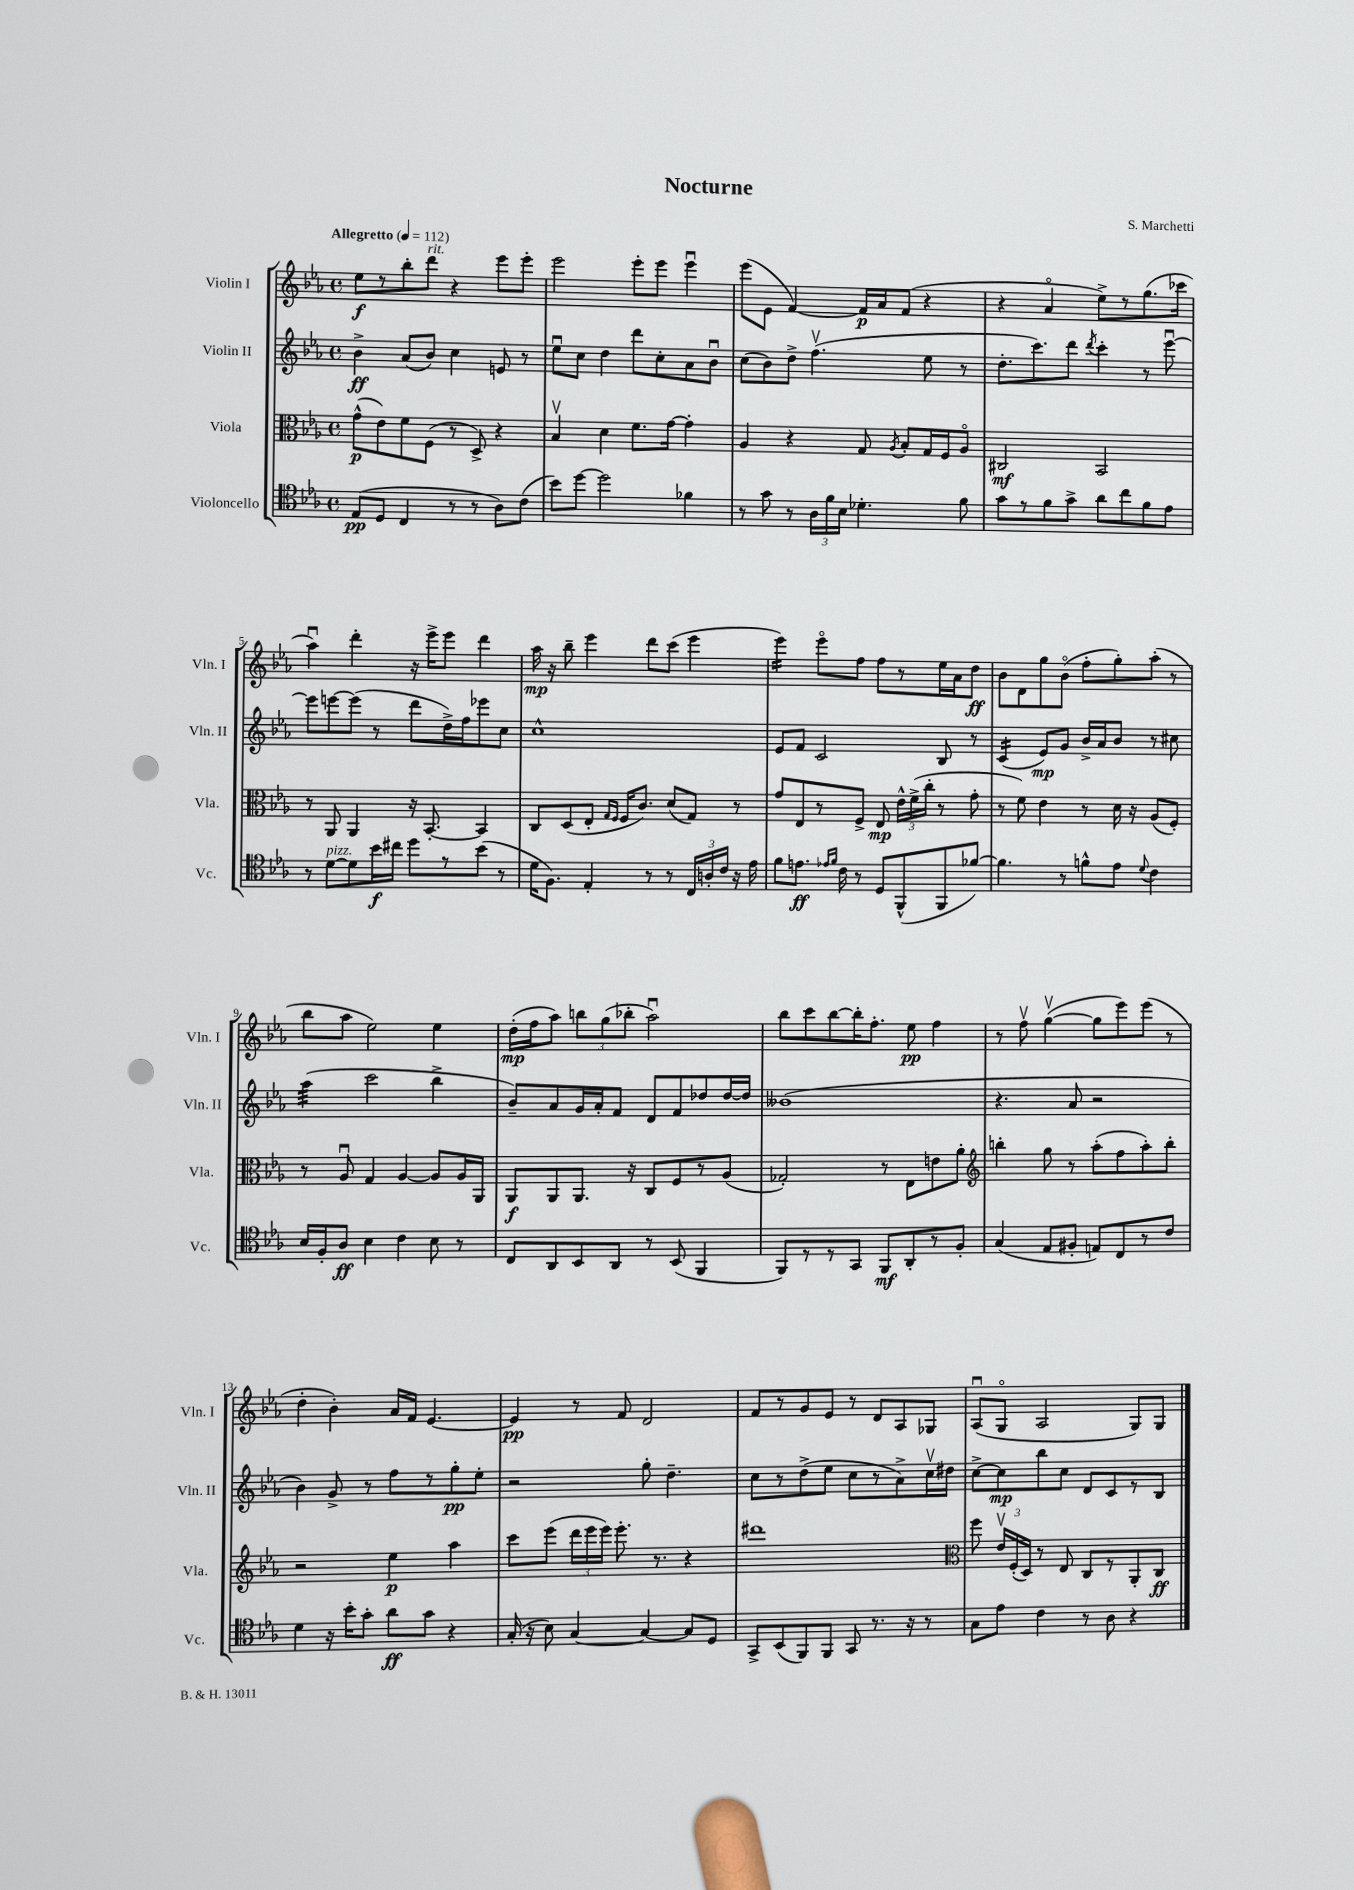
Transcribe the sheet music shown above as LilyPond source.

\header { title = "Nocturne" composer = "S. Marchetti" }
<<
\new StaffGroup <<
\new Staff = "s0" \with { instrumentName = "Violin I" shortInstrumentName = "Vln. I" } {
    \clef treble \key ees \major \defaultTimeSignature \time 4/4 \tempo "Allegretto" 4 = 112
    \autoBeamOff ees''8[\f r8 bes''8-. d'''8]^\markup { \italic "rit." } r4 ees'''8[ ees'''8]-. |
    ees'''2 ees'''8[-. ees'''8] ees'''4\downbow |
    ees'''8[( ees'8] f'4~) f'16[\p aes'16 f'8]( r4 |
    r4 aes'4\flageolet ees''8[->) r8 g''8.( ces'''16] |
    aes''4\downbow) d'''4-. r16 ees'''16[-> ees'''8] d'''4 |
    aes''16\mp r16 bes''8-- ees'''4 d'''8[ c'''8]( ees'''4 |
    ees'''4:16) ees'''8[\flageolet f''8] f''8[ r8 ees''16 aes'16 d''8]\ff |
    bes'8[ d'8 g''8 bes'8]\flageolet( f''8[-. g''8-.) aes''8]-.( r8 |
    bes''8[ aes''8] ees''2) ees''4 |
    d''16[-.\mp( f''16 aes''8]) \tuplet 3/2 { b''8[ g''8( bes''8]-. } aes''2\downbow) |
    bes''8[ c'''8 bes''8~ bes''16-. f''8.]-. ees''8\pp f''4 |
    r8 f''8\upbow g''4~\upbow( g''8[ ees'''8) ees'''8]( r8 |
    d''4-. bes'4-.) aes'16[ f'16] ees'4.~ |
    ees'4\pp r8 f'8 d'2 |
    f'8[ r8 g'8 ees'8] r8 d'8[ aes8 ges8] |
    aes8[\downbow( g8]\flageolet aes2 g8[) g8] \bar "|." |
}
\new Staff = "s1" \with { instrumentName = "Violin II" shortInstrumentName = "Vln. II" } {
    \clef treble \key ees \major \defaultTimeSignature \time 4/4
    \autoBeamOff bes'4->\ff aes'8[( bes'8]) c''4 e'8 r8 |
    ees''8[\downbow c''8] d''4 d'''8[ c''8-. aes'8 bes'8]\downbow |
    c''8[( bes'8) d''8]-> f''4.\upbow( ees''8 r8 |
    d''8.[-. c'''8.) d'''8] \acciaccatura { d'''8 } c'''4-. r8 ees'''8~\downbow |
    ees'''8[ e'''8~ e'''8]( r8 d'''8[ d''16->) f''16 ees'''8 c''8] |
    c''1-^ |
    ees'8[ f'8] c'2 bes8 r8 |
    c'4:16( ees'8[\mp) g'8] bes'16[-> aes'16 bes'8] r8 cis''8 |
    aes''4:32( c'''2 bes''4-> |
    bes'8[--) aes'8 g'16 aes'16-. f'8] d'8[ f'8 des''8 des''16~ des''16] |
    beses'1( |
    r4. aes'8 r2 |
    bes'4) g'8-> r8 f''8[ r8 g''8-.\pp ees''8]-. |
    r2 g''8-. d''4.-- |
    c''8[ r8 d''8->( ees''8] c''8[ r8 aes'8->) c''16\upbow dis''16] |
    c''8[~-> c''8\mp bes''8 c''8] d'8[ c'8 r8 bes8] \bar "|." |
}
\new Staff = "s2" \with { instrumentName = "Viola" shortInstrumentName = "Vla." } {
    \clef alto \key ees \major \defaultTimeSignature \time 4/4
    \autoBeamOff g'8[-^\p( ees'8) f'8 f8]( r8 d8->) r4 |
    bes4\upbow d'4 f'8.[ g'16]~ g'4-. |
    aes4 r4 g8 \acciaccatura { aes8 } bes8[-. g16 f16 aes8]\flageolet |
    cis2\mf bes,2 |
    r8 aes,8 aes,4 r16 bes,8.~-. bes,4 |
    c8[ d8( ees8]-. \grace { g16[ f16] } f16[ c'8.]) d'8[( g8]) r8 |
    g'8[ ees8 r8 f8]-> ees8\mp \tuplet 3/2 { ees'16[-^ f'16->( c''16]-. } r8 g'8-. |
    r8 f'8) ees'4 r8 d'16 r16 aes8[( f8]-.) |
    r8 aes8\downbow g4 aes4~ aes8[ aes16 aes,16] |
    aes,8[\f aes,8 aes,8.] r16 c8[ f8 r8 aes8]( |
    ges2-.) r8 ees8[ e'8 aes'8]-. |
    \clef treble b''4-. g''8 r8 aes''8[-.( f''8 aes''8-.) b''8]-. |
    r2 ees''4\p aes''4 |
    c'''8[ ees'''8]( \tuplet 3/2 { d'''16[ ees'''16 ees'''16]) } ees'''8.-. r8. r4 |
    dis'''1 |
    \clef alto f''8 \tuplet 3/2 { ees'16[\upbow f16-.( d16]) } r8 ees8 c8[ r8 aes,8-. c8]\ff \bar "|." |
}
\new Staff = "s3" \with { instrumentName = "Violoncello" shortInstrumentName = "Vc." } {
    \clef tenor \key ees \major \defaultTimeSignature \time 4/4
    \autoBeamOff ees8[\pp( d8] c4 r8 r8 aes8[) c'8]( |
    bes'8[) d''8]~ d''2 fes'4 |
    r8 g'8 r8 \tuplet 3/2 { aes16[ f'16 bes16] } des'4.-. f'8 |
    g'8[ r8 f'8 g'8]-> aes'8[ c''8 f'8 ees'8] |
    r8 d'8[~^\markup { \italic "pizz." } d'8 bes'16\f cis''16] d''8[ r8 bes'8]( r8 |
    d'16[ f8.]) ees4-. r8 r8 \tuplet 3/2 { c16[ a16-. c'16] } r16 ees'16 |
    f'8[ e'8.]\ff \grace { ees'16[ f'16] } c'16 r8 d8[ f,8-^( f,8 fes'8]~) |
    fes'4. r8 f'8[-^ ees'8] \appoggiatura { d'8 } c'4 |
    bes16[ f16-. aes8]\ff bes4 c'4 bes8 r8 |
    c8[ aes,8 bes,8 aes,8] r8 bes,8( f,4 |
    f,8[) r8 r8 g,8] f,8[\mf aes,8-. r8 f8]-. |
    g4( ees8[ fis8]-. e8[) c8 r8 c'8] |
    d'4 r16 bes'16[-. g'8]-. aes'8[\ff g'8] r4 |
    g16-.( r16 bes8) g4~ g4~ g8[ d8] |
    g,8[-> bes,8( f,8) f,8] g,8 r8. r16 r8 |
    g8[ ees'8] c'4 r8 aes8 r4 \bar "|." |
}
>>
>>
